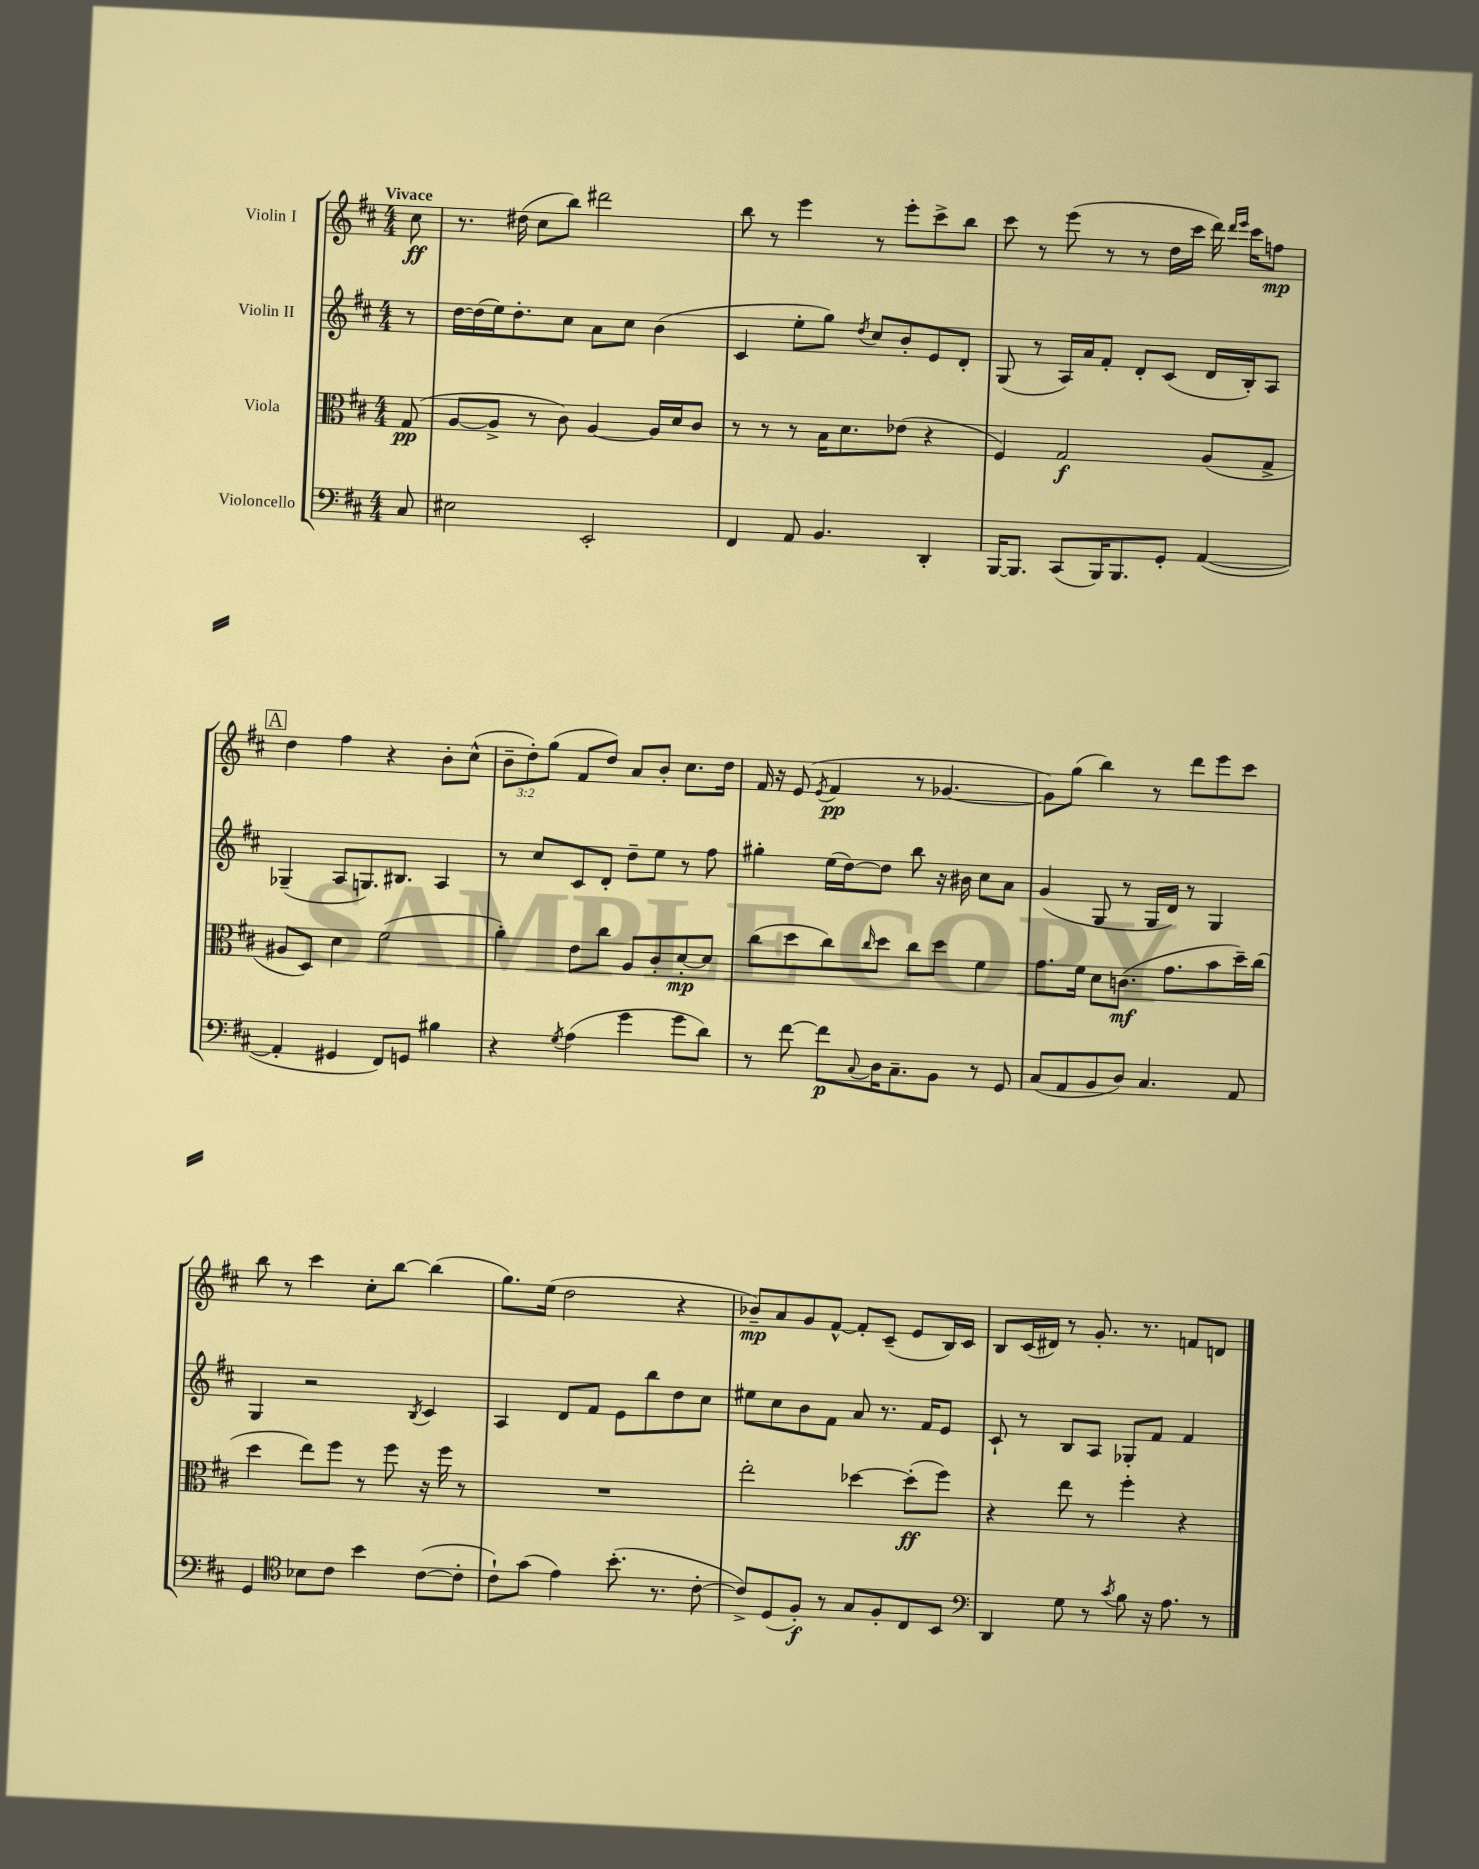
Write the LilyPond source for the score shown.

<<
\new StaffGroup <<
\new Staff = "s0" \with { instrumentName = "Violin I" } {
    \clef treble \key d \major \numericTimeSignature \time 4/4 \override Staff.TupletNumber.text = #tuplet-number::calc-fraction-text \partial 8 \tempo "Vivace"
    cis''8\ff |
    r8. dis''16( cis''8 b''8) dis'''2 |
    b''8 r8 e'''4 r8 e'''8-. cis'''8-> b''8 |
    cis'''8 r8 e'''8( r8 r8 d''16 cis'''16 d'''16) \grace { d'''16 e'''16 } cis'''16 f''8\mp |
    \mark \markup { \box "A" } d''4 fis''4 r4 b'8-. cis''8-^( |
    \tuplet 3/2 { b'8-- d''8-.) g''8( } fis'8 d''8) a'8 b'8-. cis''8. d''16 |
    fis'16 r16 e'8( \acciaccatura { e'8 } fis'4\pp r8 ges'4.~ |
    ges'8) g''8( b''4) r8 d'''8 e'''8 cis'''8 |
    b''8 r8 cis'''4 cis''8-. b''8~ b''4( |
    g''8.) e''16( d''2 r4 |
    bes'8--\mp) a'8 g'8 fis'8~-^ fis'8-. cis'8--( e'8 b16) cis'16 |
    b8 cis'16( dis'16) r8 g'8.-. r8. f'8 d'8 \bar "|." |
}
\new Staff = "s1" \with { instrumentName = "Violin II" } {
    \clef treble \key d \major \numericTimeSignature \time 4/4 \partial 8
    r8 |
    d''16~ d''16( e''16) d''8.-. cis''8 a'8 cis''8 b'4( |
    cis'4 e''8-. g''8) \acciaccatura { d''8 } cis''8 b'8-. e'8 d'8-. |
    g8( r8 a16) a'16 fis'8-. d'8-. cis'8( d'16 b16-.) a8 |
    \mark \markup { \box "A" } ges4--( a8 g8.) bis8. a4 |
    r8 cis''8 cis'8 d'8-. d''8-- e''8 r8 fis''8 |
    gis''4-. e''16( d''16~) d''8 b''8 r16 bis'16 cis''8 a'8 |
    g'4( g8 r8 g16 d'16) r8 g4 |
    g4 r2 \acciaccatura { b8 } cis'4 |
    a4 d'8 fis'8 e'8 b''8 d''8 cis''8 |
    eis''8 cis''8 b'8 fis'8 a'8 r8. fis'16 e'8 |
    cis'8-! r8 b8 a8 ges8-. fis'8 fis'4 \bar "|." |
}
\new Staff = "s2" \with { instrumentName = "Viola" } {
    \clef alto \key d \major \numericTimeSignature \time 4/4 \partial 8
    g8\pp( |
    a8~ a8-> r8 cis'8) a4~ a16 d'16 cis'8 |
    r8 r8 r8 b16 d'8. ees'8( r4 |
    fis4) g2\f a8( g8-> |
    \mark \markup { \box "A" } ais8 d8) d'4 fis'2( |
    a'4-.) e'8 cis''8 a8 cis'8-. d'8~-.\mp d'8 |
    cis''8( d''8 cis''8) \grace { cis''16 } d''8 cis''8 d''8 fis'4 |
    g'8. fis'16 d'8 c'8.\mf( g'8. b'8 d''16--) cis''16( |
    d''4 e''8) fis''8 r8 fis''8 r16 fis''16 r8 |
    R1 |
    e''2-. des''4~ des''8-.\ff( fis''8) |
    r4 e''8 r8 fis''4-. r4 \bar "|." |
}
\new Staff = "s3" \with { instrumentName = "Violoncello" } {
    \clef bass \key d \major \numericTimeSignature \time 4/4 \partial 8
    cis8 |
    eis2 e,2-. |
    fis,4 a,8 b,4. d,4-. |
    b,,16~ b,,8. cis,8( b,,16) b,,8. g,8-. a,4~( |
    \mark \markup { \box "A" } a,4-. gis,4 fis,8) g,8 bis4 |
    r4 \acciaccatura { g8 } a4( g'4 g'8 d'8) |
    r8 fis'8~ fis'8\p \appoggiatura { cis8 } d16 cis8.-- b,8 r8 g,8 |
    cis8( a,8 b,8 d8) cis4. a,8 |
    g,4 \clef tenor bes8 cis'8 b'4 cis'8~( cis'8-. |
    cis'8-!) g'8( e'4) b'8.-.( r8. cis'8~-. |
    cis'8->) d8( fis8-.\f) r8 g8 fis8-. cis8 b,8 |
    \clef bass d,4 g8 r8 \acciaccatura { cis'8 } b8 r16 a8. r8 \bar "|." |
}
>>
>>
\layout { \context { \Score \remove "Bar_number_engraver" } }
